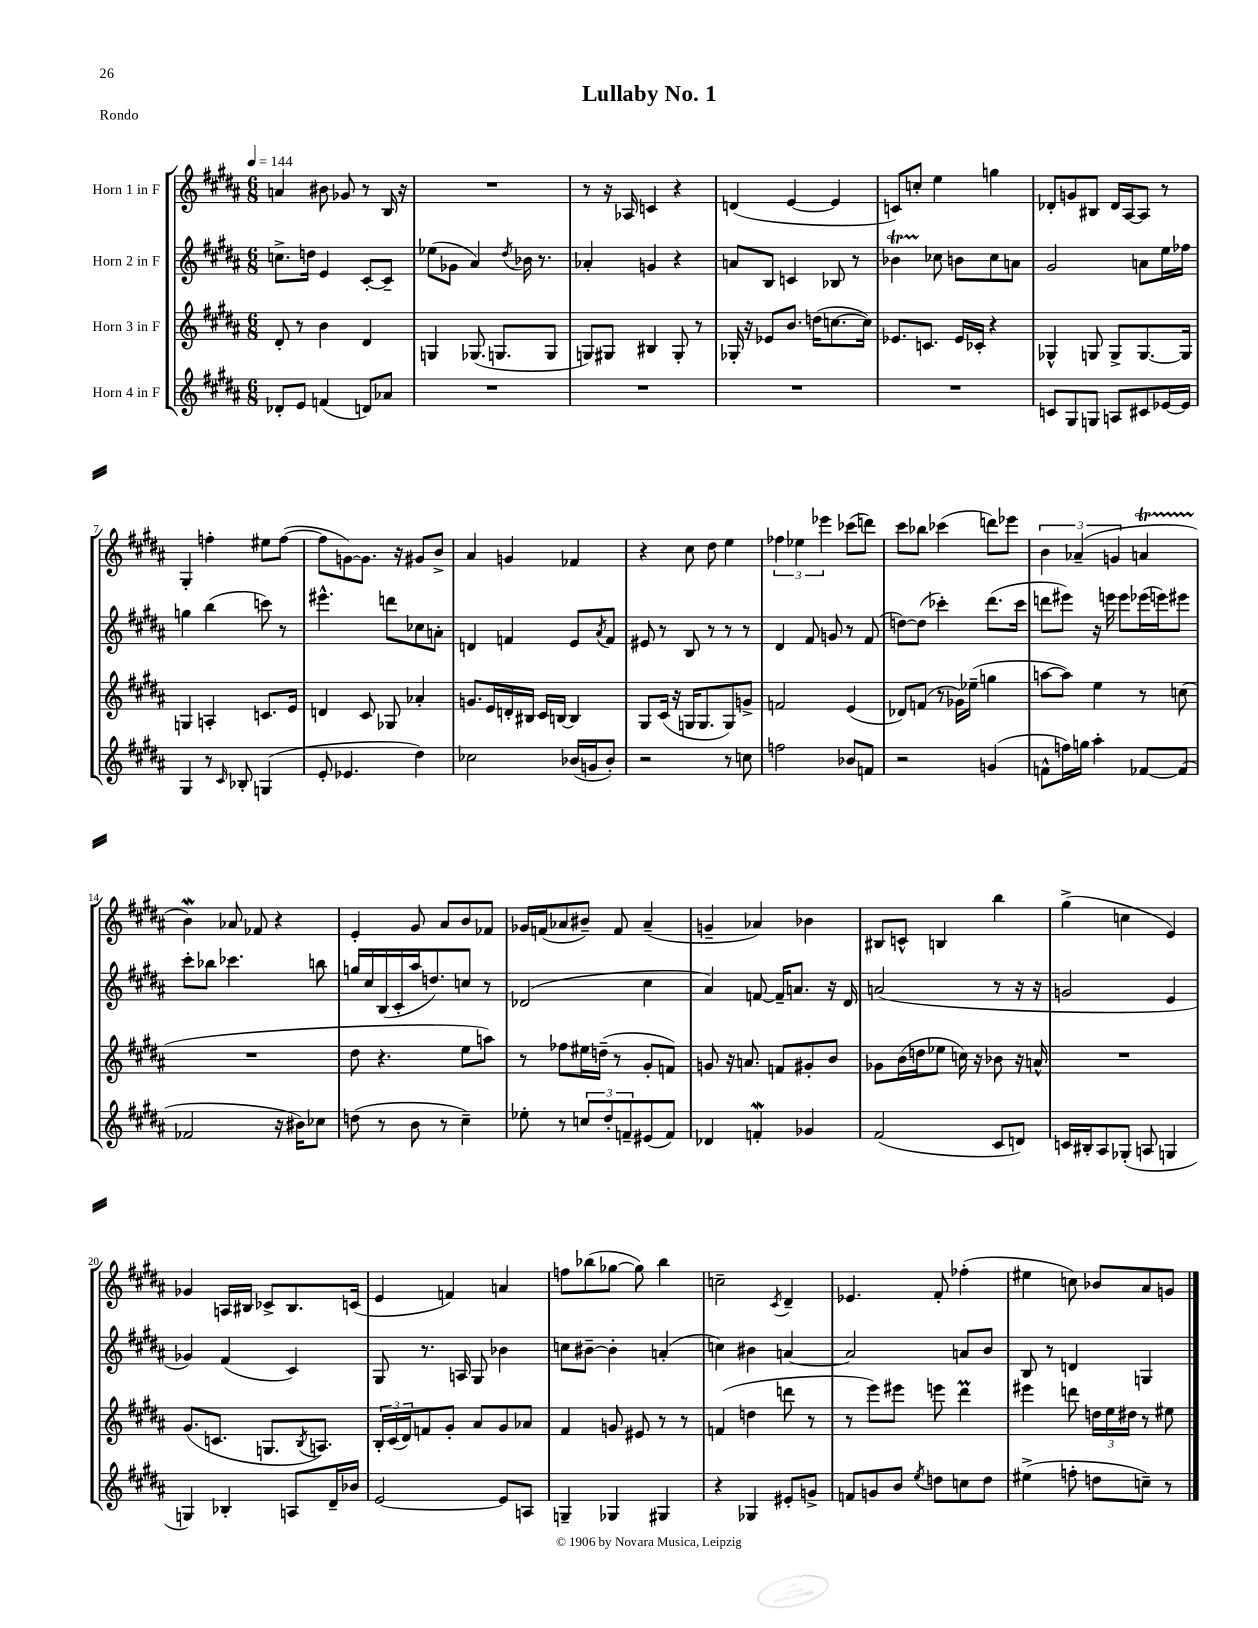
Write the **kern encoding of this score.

**kern	**kern	**kern	**kern
*staff4	*staff3	*staff2	*staff1
*clefG2	*clefG2	*clefG2	*clefG2
*k[f#c#g#d#a#]	*k[f#c#g#d#a#]	*k[f#c#g#d#a#]	*k[f#c#g#d#a#]
*M6/8	*M6/8	*M6/8	*M6/8
*MM144	*MM144	*MM144	*MM144
8d-'	8d#'	8.cc^	4a
8e	8r	.	.
.	.	16dd	.
(4f	4b	4e	8b#
.	.	.	8g-
8d)	4d#	[8c#'	8r
8a-	.	8c#~]	16B
.	.	.	16r
=	=	=	=
2.r	4G	(8ee-	2.r
.	.	8g-	.
.	(8.G-	4a#)	.
.	8.G	.	.
.	.	8qdd#	.
.	.	16b-	.
.	.	8.r	.
.	8G	.	.
=	=	=	=
2.r	8G)	4a-'	8r
.	8G#	.	16r
.	.	.	16A-
.	4B#	4g	4c
.	8G#'	4r	4r
.	8r	.	.
=	=	=	=
2.r	16G-'	8a	(4d
.	16r	.	.
.	8e-	8B	.
.	8.b	4c	[4e
.	(16dd	.	.
.	[8.cc	8B-	4e]
.	.	8r	.
.	16cc])	.	.
=	=	=	=
2.r	8.e-	4b-	8c)
.	.	.	8cc'
.	8.c	.	.
.	.	8cc-	4ee
.	16e-	8b	.
.	16c-'	.	.
.	4r	8cc-	4gg
.	.	8a	.
=	=	=	=
8c	4G-^^	2g#	8d-'
8G#	.	.	8g
8G	8G	.	8B#
8A	8G^	.	16d-
.	.	.	[16A#
8c#	[8.G	8a	8A#]
[16e-	.	16ee	8r
16e-]	16G]	16ff-	.
=	=	=	=
4G#	4G	4gg	4G#'
8r	4A'	(4bb	4ff'
16qqc#	.	.	.
8B-'	.	.	.
(4G	8.c	8ccc)	8ee#
.	.	8r	([8ff
.	16e	.	.
=	=	=	=
8e'	4d	4.eee#^^	8ff]
4.e-	.	.	[8g)
.	8c#	.	8.g]
.	8G-	8ddd	.
.	.	.	16r
4dd#)	4a-'	8cc-	8g#
.	.	8a'	8b^
=	=	=	=
2cc-	8.g	4d	4a#
.	16e	.	.
.	16d'	4f	4g
.	16B#	.	.
.	16c#	.	.
.	[16B	.	.
(16b-	4B]	8e	4f-
16g	.	.	.
.	.	8qa#	.
8b-')	.	8f	.
=	=	=	=
2r	8G#	8e#	4r
.	(16c#	8r	.
.	16r	.	.
.	16G	8B	8cc#
.	8.G	.	.
.	.	8r	8dd#
8r	8G)	8r	4ee
8cc	8g^	8r	.
=	=	=	=
2ff	2f	4d#	6ff-
.	.	.	6ee-
.	.	8f#	.
.	.	.	6eee-
.	.	8g	.
8b-	(4e	8r	(8ccc-
8f	.	(8f#	8ddd)
=	=	=	=
2r	8d-)	[8dd)	8ccc#
.	(8f	(8dd]	8bb-
.	8r	4ccc-')	(4ccc-
.	16g-)	.	.
.	(16ee-~	.	.
(4g	4gg	(8.ddd#	8ddd)
.	.	.	8eee-
.	.	16ccc-	.
=	=	=	=
8f^^	[8aa	8ddd	6b
16ff)	8aa])	8eee#)	.
.	.	.	(6a-~
16gg	.	.	.
4aa#'	4ee	16r	.
.	.	16eee	.
.	.	.	6g
.	.	8eee	.
[8f-	8r	(16eee-	4a
.	.	16eee)	.
(8f-]	(8cc	8eee#	.
=	=	=	=
2f-	2.r	8ccc#'	4b)
.	.	8bb-	.
.	.	4.ccc-	8a-
.	.	.	8f-
16r	.	.	4r
16b#)	.	.	.
8cc-	.	8bb	.
=	=	=	=
(8dd	8dd#	16gg	4e'
.	.	16cc#	.
8r	4.r	(16B	.
.	.	16c#'	.
8b	.	16aa#	8g#
.	.	8.dd)	.
8r	.	.	8a#
4cc#~)	8ee	8cc	8b
.	8aa)	8r	8f-
=	=	=	=
8ee-'	8r	(2d-	16g-
.	.	.	(16f
8r	8ff-	.	8a-
12cc	16ee#	.	8b#~)
.	(16dd~	.	.
12dd#'	.	.	.
.	8r	.	8f
12f~	.	.	.
(8e#	8g#'	4cc#	(4a-~
8f)	8f)	.	.
=	=	=	=
4d-	8g	4a#)	4g~
.	16r	.	.
.	8.a	.	.
4f'	.	[8f	4a-)
.	8f	16f~]	.
.	.	8.a	.
4g-	8g#'	.	4b-
.	8b	16r	.
.	.	16d#	.
=	=	=	=
(2f#	8g-	(2a	8B#
.	(16b	.	8c^^
.	16dd	.	.
.	8ee-	.	4B
.	16cc)	.	.
.	16r	.	.
8c#	8b-	8r	4bb
8d)	16r	16r	.
.	16a^^	16r	.
=	=	=	=
16c	2.r	2g	(4gg#^
16B#'	.	.	.
8A#	.	.	.
(8G-'	.	.	4cc
8A	.	.	.
4G	.	4e	4e)
=	=	=	=
4G)	(8.g#	4g-)	4g-
.	8.c	.	.
4B-'	.	(4f#	16A
.	.	.	16B#
.	8.G	.	8c-^
8A	.	4c#)	8.B#
.	8qB	.	.
.	8.A)	.	.
16d#~	.	.	.
16b-	.	.	(16c
=	=	=	=
[2e	24B'	8G#	4e
.	(24c#	.	.
.	24d#)	.	.
.	8f	8.r	.
.	8g#'	.	4f)
.	.	16A	.
.	8a#	8G#	.
8e]	8g#	4b-	4a
8A	8a-	.	.
=	=	=	=
4G~	4f#	8cc	8ff
.	.	[8b#~	(8bb-
4G-	8g	4b#']	[8gg-
.	8e#	.	8gg-])
4G#	8r	(4a'	4bb-
.	8r	.	.
=	=	=	=
4r	(4f	4cc)	2cc~
4G-	4dd	4b#	.
.	.	.	8qc#
8e#'	8ddd	[4a	4d#~
8g^	8r	.	.
=	=	=	=
8f	8r	2a]	4.e-
8g	8eee)	.	.
8b	8eee#	.	.
8qee	.	.	.
8dd	8eee	.	8f#'
8cc	4ddd#	8a	(4ff-'
8dd	.	8b	.
=	=	=	=
(4ee#^	4eee#	8B	4ee#
.	.	8r	.
8ff'	8ddd	4d	8cc)
8dd	24dd	.	8b-
.	24ee	.	.
.	24dd#	.	.
8cc~)	8r	4G	8a#
8r	8ee#	.	8g
==	==	==	==
*-	*-	*-	*-
